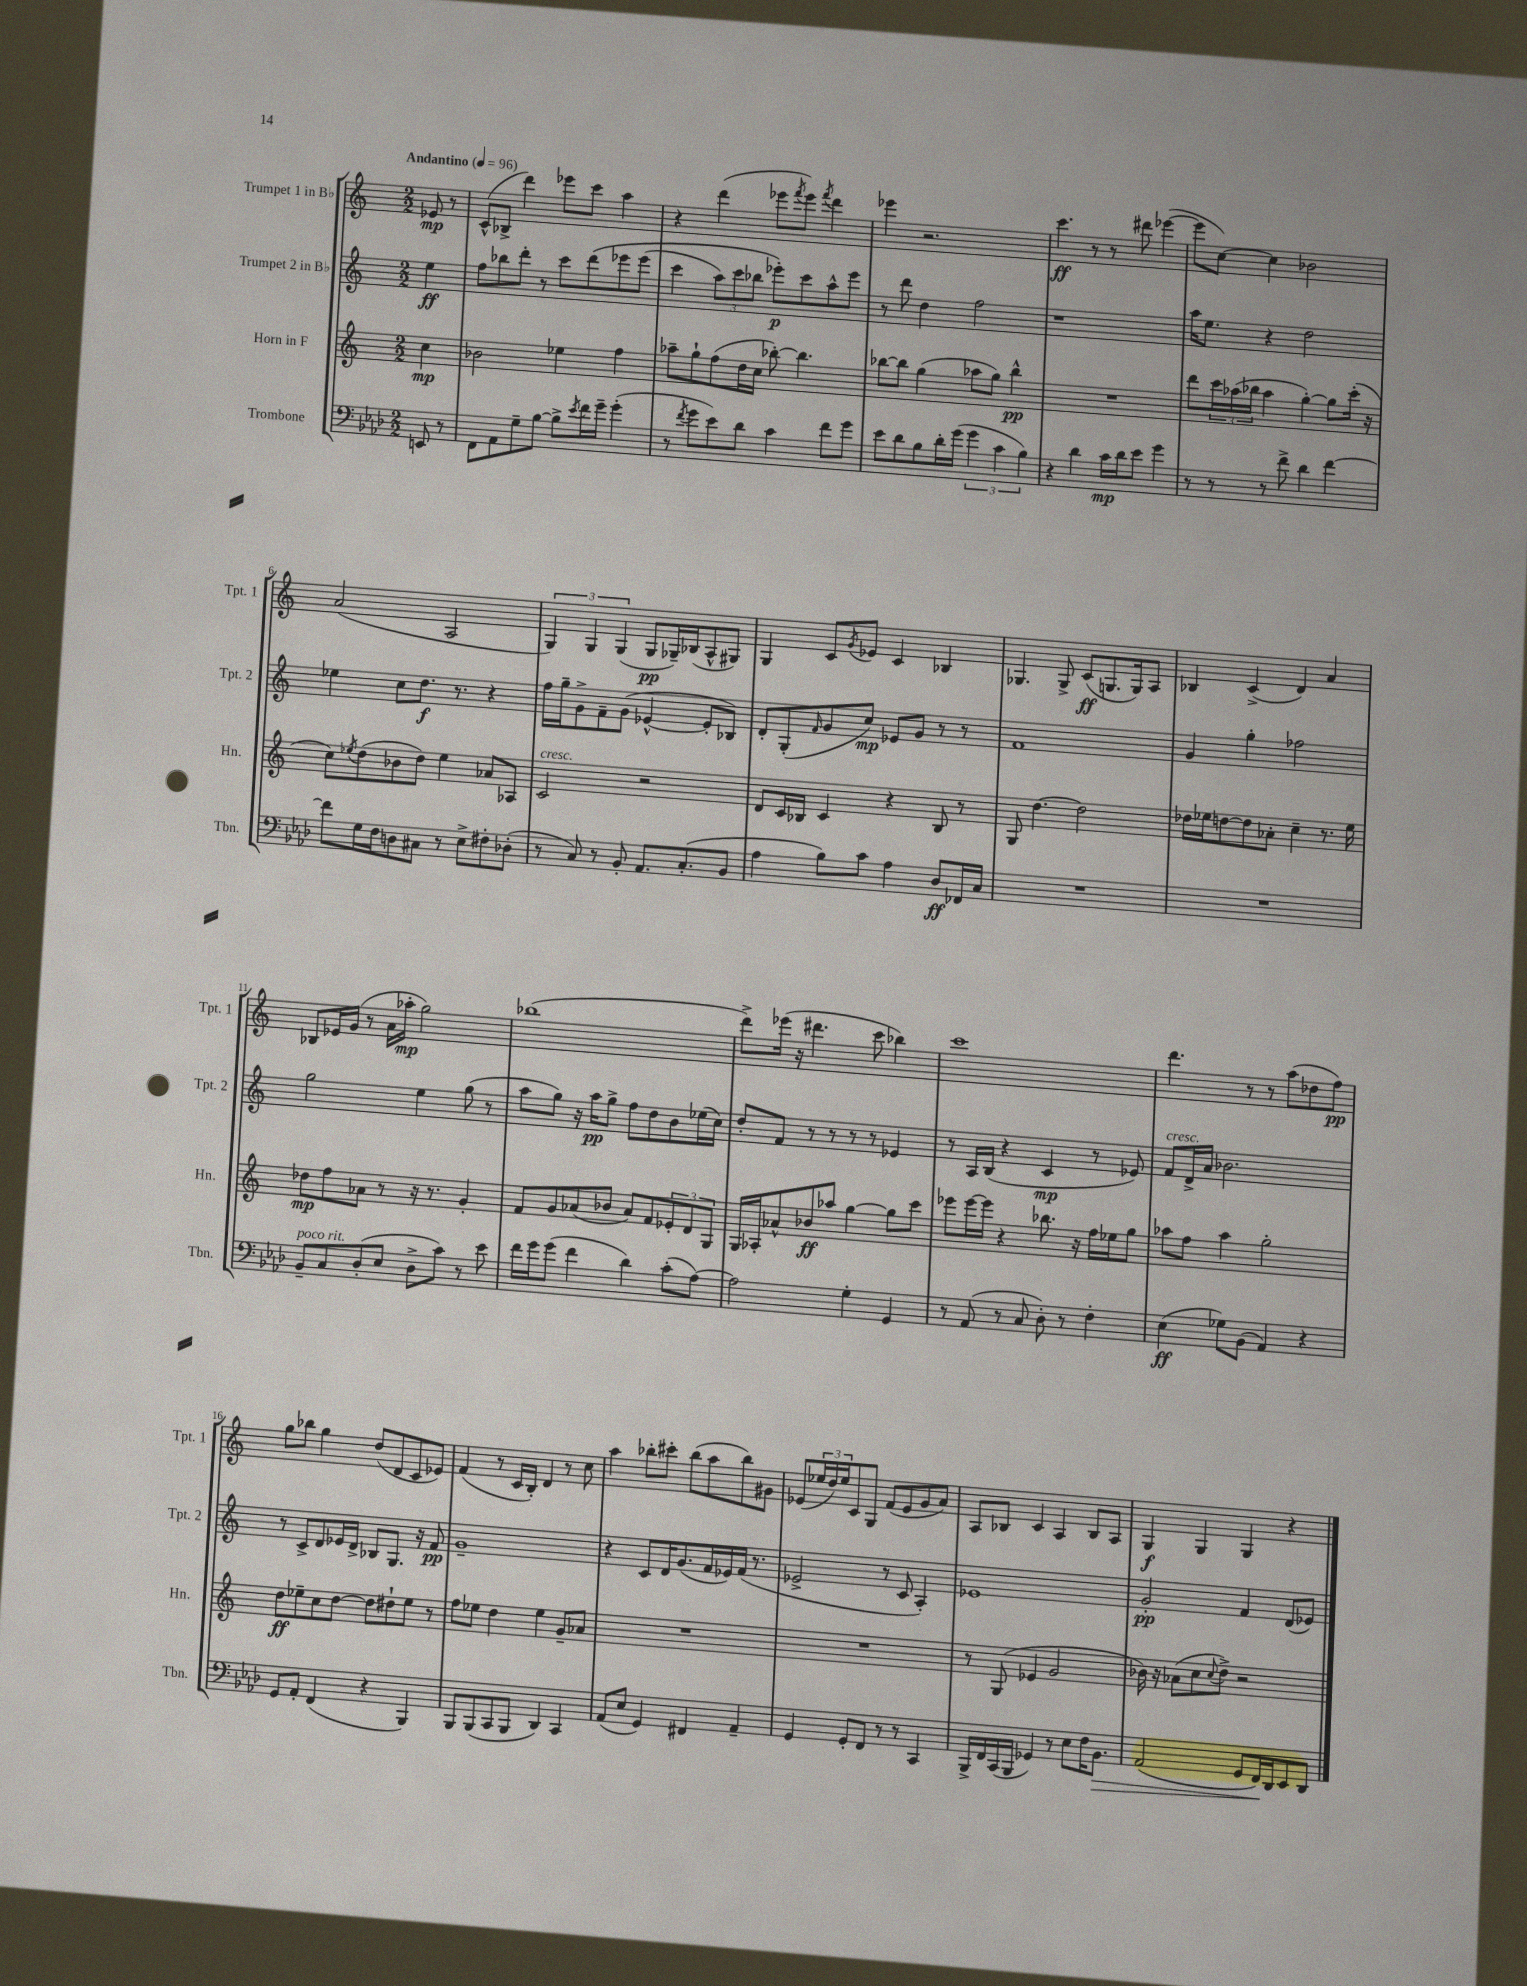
<<
\new StaffGroup <<
\new Staff = "s0" \with { instrumentName = "Trumpet 1 in Bb" shortInstrumentName = "Tpt. 1" } {
    \clef treble \key c \major \numericTimeSignature \time 2/2 \partial 4 \tempo "Andantino" 4 = 96
    ees'8\mp r8 |
    c'8-^( bes8-> d'''4) ees'''8 c'''8 a''4 |
    r4 d'''4( ees'''8 \acciaccatura { f'''8 } ees'''8) \acciaccatura { f'''8 } d'''4 |
    ees'''4 r2. |
    c'''4.\ff r8 r8 dis'''8 ees'''4~( |
    ees'''8 c''8~) c''4 bes'2 |
    a'2( a2 |
    \tuplet 3/2 { g4) g4 g4( } g8\pp ges16--) bes16( a8-^ gis8) |
    g4 c'8 \acciaccatura { g'8 } ees'8 c'4 bes4 |
    ges4. ges8-> c'8\ff( g8. g16) a8 |
    bes4 c'4->( d'4) a'4 |
    bes8 ees'16 g'16( r8 a'16 aes''16-.\mp g''2) |
    bes''1( |
    d'''8->) ees'''16( r16 dis'''4. c'''8 bes''4) |
    c'''1 |
    d'''4. r8 r8 a''8( des''8 f''8\pp) |
    g''8 bes''8 g''4 d''8( d'8 c'8 ees'8) |
    f'4( r8 c'16 b16-.) d'4 r8 c''8 |
    a''4 bes''8-. cis'''8-. bes''8( a''8 bes''8) gis'8 |
    ees'8( \tuplet 3/2 { ees''16 d''16) ees''16 } c'8 g8 f'8( ees'8 g'8 a'8) |
    a8 bes8 c'4 a4 bes8 a8 |
    g4\f g4 g4 r4 \bar "|." |
}
\new Staff = "s1" \with { instrumentName = "Trumpet 2 in Bb" shortInstrumentName = "Tpt. 2" } {
    \clef treble \key c \major \numericTimeSignature \time 2/2 \partial 4
    e''4\ff |
    f''8 bes''8 d'''8-. r8 c'''8 d'''8\( ees'''8 ees'''8( |
    c'''4 \tuplet 3/2 { a''8) c'''8 bes''8 } ees'''8-.\p\) c'''8 a''8-^ ees'''8 |
    r8 d'''8 d''4 f''2 |
    r1 |
    a''16 e''8. r4 d''2 |
    ees''4 c''8 d''8.\f r8. r4 |
    f''16 g''16-- g'8-> f'8-- g'8( ees'4~-^ ees'8-. bes8) |
    d'8-. g8-.( \grace { f'16 } g'8 c''8\mp) ees'8 g'8 r8 r8 |
    f'1 |
    g'4 g''4-. fes''2 |
    g''2 e''4 g''8( r8 |
    a''8 g''8) r16 a''16\pp g''8-> f''8 d''8 b'8 ees''16( c''16) |
    d''8-. f'8 r8 r8 r8 r8 ees'4 |
    r8 a16 b16( r4 c'4\mp r8 ees'8) |
    f'8^\markup { \italic "cresc." } d'16-> a'16 bes'2. |
    r8 c'8-> d'8 ees'16 d'16-> bes8 g8. r16 f'8\pp |
    g'1-- |
    r4 c'8 d'16 g'8.( f'16 ees'16) f'16( r8. |
    ees'2-> r8 c'8 a4-.) |
    ees'1 |
    g'2-.\pp f'4 d'8( ees'8) \bar "|." |
}
\new Staff = "s2" \with { instrumentName = "Horn in F" shortInstrumentName = "Hn." } {
    \clef treble \key c \major \numericTimeSignature \time 2/2 \partial 4
    c''4\mp |
    bes'2 ees''4 f''4 |
    aes''8-- g''8-! f''8( d''16 c''16 bes''8~-.) bes''4. |
    bes''8~ bes''8 g''4( aes''8 g''8) bes''4-^\pp |
    R1 |
    d'''8 \tuplet 3/2 { c'''16 aes''16( bes''16 } aes''4 g''4~-.) g''8 c'''16-.( r16 |
    c''8) \acciaccatura { ees''8 } d''8( bes'8 d''8) ees''4 aes'8 aes8 |
    c'2^\markup { \italic "cresc." } r2 |
    d'8 c'16 bes16 c'4 r4 bes8 r8 |
    g8 d''4.~ d''2 |
    des''16 ees''16 d''8~ d''8 aes'8-. c''4-- r8. ees''16 |
    des''8\mp f''8 aes'8 r8 r16 r8. g'4-. |
    f'8 g'8 aes'8( bes'8 aes'8) f'8 \tuplet 3/2 { ees'8-. d'8 g8 } |
    g16 aes16-. aes'8-^ bes'8\ff aes''8 g''4~ g''8 c'''8 |
    ees'''8 ees'''16~ ees'''16 r4 bes''8. r16 f''16 ees''16 g''8 |
    aes''8 f''8 aes''4 g''2-. |
    d''8\ff ees''8-- c''8 d''8~ d''8 dis''8-! ees''8 r8 |
    f''8 ees''8 d''4 ees''4 g'8-- aes'8 |
    R1 |
    R1 |
    r8 g8( ees'4 g'2 |
    bes'16) r16 aes'8( c''8 \appoggiatura { c''8 } d''8->) r2 \bar "|." |
}
\new Staff = "s3" \with { instrumentName = "Trombone" shortInstrumentName = "Tbn." } {
    \clef bass \key aes \major \numericTimeSignature \time 2/2 \partial 4
    e,8 r8 |
    f,8 aes,8 g8-- bes8~ bes8-> \acciaccatura { ees'8 } f'16 g'16-- g'4-.( |
    r8 \acciaccatura { f'8 } g'8 ees'8) des'8 c'4 f'8 g'8 |
    ees'8 des'8 bes8 des'16-. g'16( \tuplet 3/2 { g'4 c'4 bes4) } |
    r4 des'4 c'16\mp des'16 ees'8 g'4 |
    r8 r8 r8 f'8-> des'4 f'4~ |
    f'8 g16 f16 d8 cis8 r8 ees8-> fis8-. des8-.( |
    r8 c8) r8 bes,8-. aes,8. c8.-.( bes,8 |
    aes4 bes8) c'8 aes4 des8\ff fes,16 c16 |
    R1 |
    R1 |
    bes,8--^\markup { \italic "poco rit." } c8 des8-.( ees8 des8-> c'8) r8 ees'8 |
    f'16 g'16 g'8( f'4 des'4) c'8-.( aes8~) |
    aes2 g4-. g,4 |
    r8 aes,8( r8 c8 des8-.) r8 f4-. |
    ees4\ff( ges8) bes,8( aes,4) r4 |
    g,8 aes,8-. f,4( r4 bes,,4) |
    bes,,8 bes,,8( c,8 bes,,8 des,4) c,4 |
    aes,8( ees8 g,4) fis,4 aes,4-- |
    g,4 g,8-. f,8 r8 r8 c,4 |
    bes,,16-> f,16 c,16( bes,,16 ges,4) r8 ees8 f16 bes,8.\> |
    aes,2( g,8 f,16\!) des,16 ees,8 des,8 \bar "|." |
}
>>
>>
